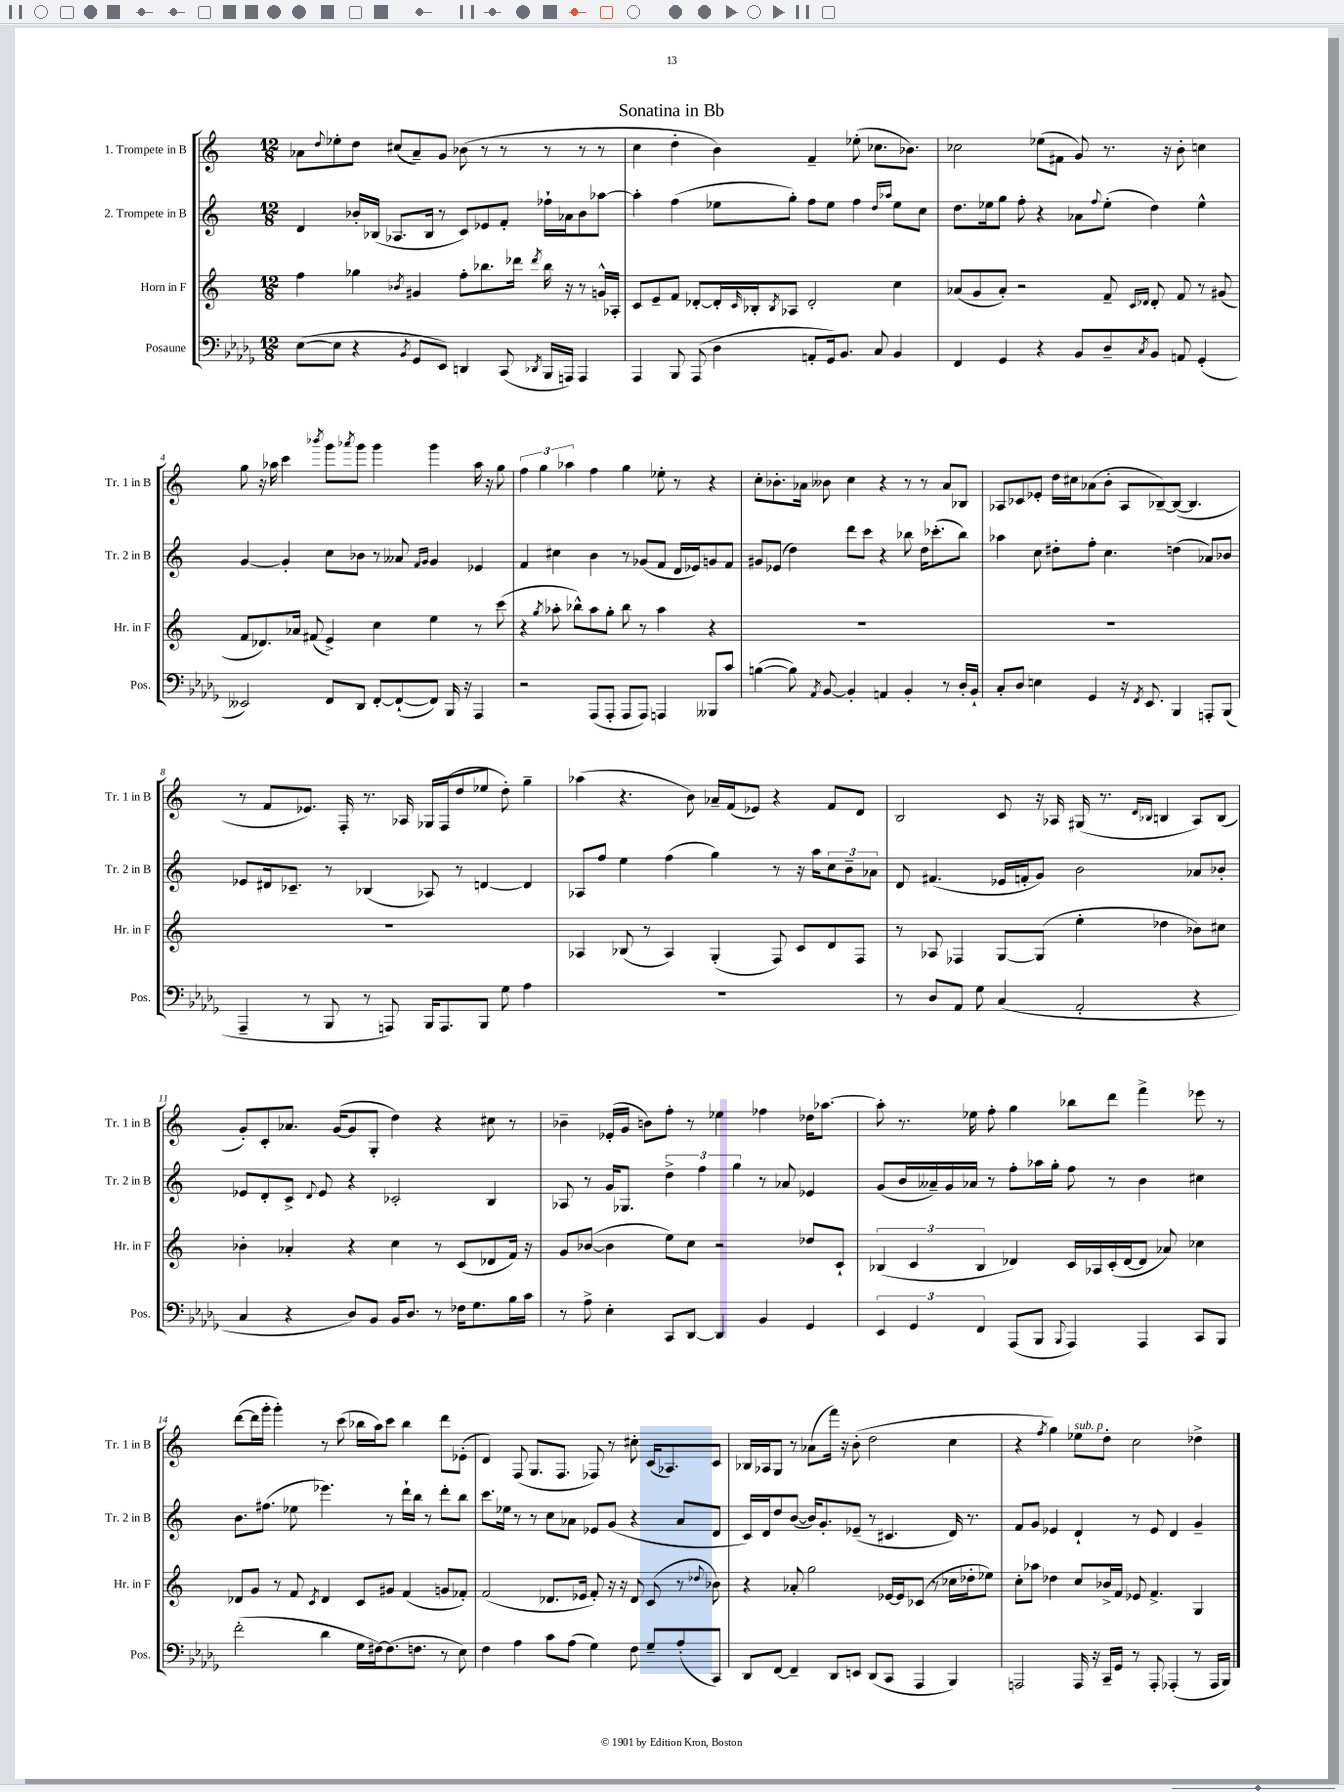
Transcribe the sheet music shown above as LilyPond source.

\header { title = "Sonatina in Bb" }
<<
\new StaffGroup <<
\new Staff = "s0" \with { instrumentName = "1. Trompete in B" shortInstrumentName = "Tr. 1 in B" } {
    \clef treble \key c \major \numericTimeSignature \time 12/8
    aes'8 \appoggiatura { d''8 } ees''8-. d''8 cis''8( aes'8--) g'8 bes'8( r8 r8 r8 r8 r8 |
    c''4 d''4-. b'4) f'4-- ees''8-.( ces''8. bes'8.) |
    ces''2 ees''8( fis'8 g'8) r8. r16 b'8-. c''4 |
    g''8 r16 aes''16 c'''4 \acciaccatura { bes'''8 } g'''8 \acciaccatura { aes'''8 } g'''8 g'''4 g'''4 aes''16 r16 g''8 |
    \tuplet 3/2 { f''4 g''4 aes''4 } f''4 g''4 ees''8-. r8 r4 |
    c''8-. bes'8.-. aes'16 beses'8 c''4 r4 r8 r8 aes'8 bes8 |
    aes8 ces'8 ees'8-. d''16 cis''16 aes'8( b'8-. aes8 bes8~--) bes8~( bes4. |
    r8 f'8 ees'8.) f16-. r8. aes16 ges16 f16( d''8 ees''8 d''8-.) g''4-- |
    aes''4( r4. b'8) aes'16-- f'16( ees'8) r4 f'8 d'8 |
    b2 c'8 r16 aes16 gis16( r8. \grace { d'16 bes16 } b4 aes8) b8( |
    g'8-.) c'8-. aes'8. g'16~( g'8 g8-. d''4) r4 cis''8 r8 |
    bes'4-- ees'16-.( g'16 b'8) f''8-. r8 ees''4 fes''4 des''16 aes''8.~ |
    aes''8-. r8. ees''16 f''8-. g''4 bes''8 d'''8 f'''4-> ees'''8 r8 |
    d'''8~( d'''16 g'''16-. g'''4-.) r8 c'''8( bes''16 a''16) c'''8 bes''4 d'''8 ees'8-.( |
    d'4) f8( g8. f8. fes8) r8 cis''8-. c'16( aes8.) c'8 |
    bes16 aes16 g8 r8 aes'8( f'''16) r16 b'8-.( d''2 c''4 |
    r4 \acciaccatura { f''8 } g''4) ees''8^\markup { \italic "sub. p" } d''8-. c''2 des''4-> \bar "|." |
}
\new Staff = "s1" \with { instrumentName = "2. Trompete in B" shortInstrumentName = "Tr. 2 in B" } {
    \clef treble \key c \major \numericTimeSignature \time 12/8
    d'4 bes'16-. bes16( aes8. bes16 r8 c'8) ees'8 f'8-. fes''16-! aes'16 bes'8 aes''8~ |
    aes''4-. f''4( ees''8 g''8-.) f''8 ees''8 f''4 \grace { d''16 aes''16 } ees''8 c''8 |
    d''8. ees''16 g''8 f''8-. r4 aes'8 \appoggiatura { f''8 } ees''8-.( d''4) ees''4-^ |
    g'4~ g'4-. c''8 bes'8 r8 aeses'8 \grace { f'16 g'16 } g'4 ees'4 |
    f'4 cis''4 b'4 r8 ges'8( f'8 d'16 ees'16) g'8 f'8 |
    gis'8 ees'8( d''4) d'''8 c'''8 r4 bes''8 d''16 ces'''8.-.( bes''8) |
    aes''4 c''8 dis''8-. f''8-. c''4. d''4( aes'8) bes'8 |
    ees'8 dis'16 ces'8.-- r8 bes4( aes8) r8 d'4~ d'4 |
    aes8 f''8 e''4 f''4( g''4) r8 r16 a''16 \tuplet 3/2 { c''8 b'8-- aes'8 } |
    d'8 fis'4.( ees'16 f'16-. g'8) b'2 aes'8 bes'8-. |
    ees'8 d'8-. c'8-> \appoggiatura { d'8 } ees'8 r4 ces'2-. b4 |
    aes8 r8 g'16 ges8. \tuplet 3/2 { d''4-> f''4 g''4 } r8 aes'8 ees'4 |
    g'8( b'16 aeses'16--) g'16 aes'16 r8 f''8-. aes''16 g''16-. f''8 r8 b'4 cis''4 |
    b'8. fis''8.( ees''8 ees'''4.) r8 d'''16-! b''16 r8 d'''8-. b''8 |
    c'''8. ees''16 r8 r8 c''8 aes'8 ees'8 g'8( r4 aes'8 d'8 |
    c'16) d'16 d''8 b'8~( b'16) g'8.-. ees'8--( r8 cis'4. d'16) r8. |
    f'8 g'8 ees'4 d'4-! r8 ees'8 d'4 g'4-- \bar "|." |
}
\new Staff = "s2" \with { instrumentName = "Horn in F" shortInstrumentName = "Hr. in F" } {
    \clef treble \key c \major \numericTimeSignature \time 12/8
    f''4 ges''4 \acciaccatura { bes'8 } gis'4 f''8-. bes''8. des'''16 \acciaccatura { des'''8 } bes''16 r16 r8 g'16-^ aes16-. |
    c'8 e'8-- f'8 des'8~-. des'16-. \grace { c'16 } bes16-. \acciaccatura { bes8 } aes8 des'2-. c''4 |
    aes'8( g'8 aes'8-.) r2 f'8-- \grace { c'16 des'16 } des'8-. f'8 r8 gis'8( |
    f'8 des'8.) aes'16 fis'8( e'4->) c''4 e''4 r8 c'''8( |
    r4 \acciaccatura { g''8 } aes''8-. bes''8-^) aes''8 g''8-. bes''8 r8 aes''4 r4 |
    R1. |
    R1. |
    R1. |
    aes4 bes8( r8 aes4) g4-.( f8) c'8 d'8 f8 |
    r8 aes8 fes4 g8~ g8( e''4-. des''4 bes'8) cis''8 |
    bes'4-. aes'4-. r4 c''4 r8 c'8( des'8 f'16) r16 |
    g'8 bes'8~( bes'4 e''8) c''8 r2 des''8 c'8-! |
    \tuplet 3/2 { bes4( c'4 bes4 } des'4) c'16 aes16 c'16-.( des'16~ des'8 aes'8) ces''4 |
    des'8 g'8 r8 f'8 \acciaccatura { c'8 } des'4 c'8 gis'8 f'4( g'8 fes'8-.) |
    f'2( des'8. ees'16 f'8-.) r16 r16 des'8 c'8( r8 \appoggiatura { des''8 } bes'8) |
    r4 aes'8-. g''2 ees'16~ ees'16 ces'8( r8 ces''16 des''16-. ees''8) |
    c''8-. aes''8 des''4 c''8 bes'16-> f'16 ees'8 f'4.-> g4 \bar "|." |
}
\new Staff = "s3" \with { instrumentName = "Posaune" shortInstrumentName = "Pos." } {
    \clef bass \key des \major \numericTimeSignature \time 12/8
    ees8~( ees8 r4 \acciaccatura { bes,8 } ges,8 ees,8) d,4 c,8( \acciaccatura { des,8 } bes,,16 a,,16) a,,4 |
    aes,,4 bes,,8 aes,,8( des4 a,8-. ges,16) bes,8. c8 bes,4 |
    f,4 ges,4 r4 bes,8 des8-- \acciaccatura { c8 } bes,8 a,8 ges,4-.( |
    eeses,2) f,8 des,8 f,8~-. f,8~-!( f,8) bes,,16 r16 aes,,4 |
    r2 aes,,8( aes,,8-. aes,,8 aes,,8) a,,4 beses,,8 c'8 |
    b4~( b8) \acciaccatura { aes,8 } bes,8~ bes,4-. a,4 bes,4-. r8 des16-. bes,16-! |
    c8-. des8 e4 ges,4 r16 \acciaccatura { f,8 } ees,8. bes,,4 a,,8-. bes,,8( |
    aes,,4-- r8 bes,,8 r8 a,,8) bes,,16 a,,8. bes,,8 ges8 aes4 |
    R1. |
    r8 des8 aes,8 ges8 c4( aes,2-. r4 |
    c4 r4 des8) bes,8 bes,16 des8. r8 fes16 ges8. bes16 c'16 |
    r8 aes8-> ees4-. c,8 des,8~ des,4 bes,4 ges,4 |
    \tuplet 3/2 { ees,4 ges,4 f,4 } aes,,8( bes,,8 \appoggiatura { bes,,8 } aes,,4) aes,,4 c,8 bes,,8 |
    f'2-.( des'4 ges16 fis16~) fis8.( f8. r8 ees8) |
    f4 aes4 c'8 aes8( ges4) f8 ges8-- aes8-.( c,8) |
    des,8 f,8~ f,4-- des,8 e,8 des,8( c,8 aes,,4 bes,,4) |
    a,,2 a,,16 r16 c,16-- ges,16 r8 a,,8-. aes,,4-.( r8 aes,,16 bes,,16) \bar "|." |
}
>>
>>
